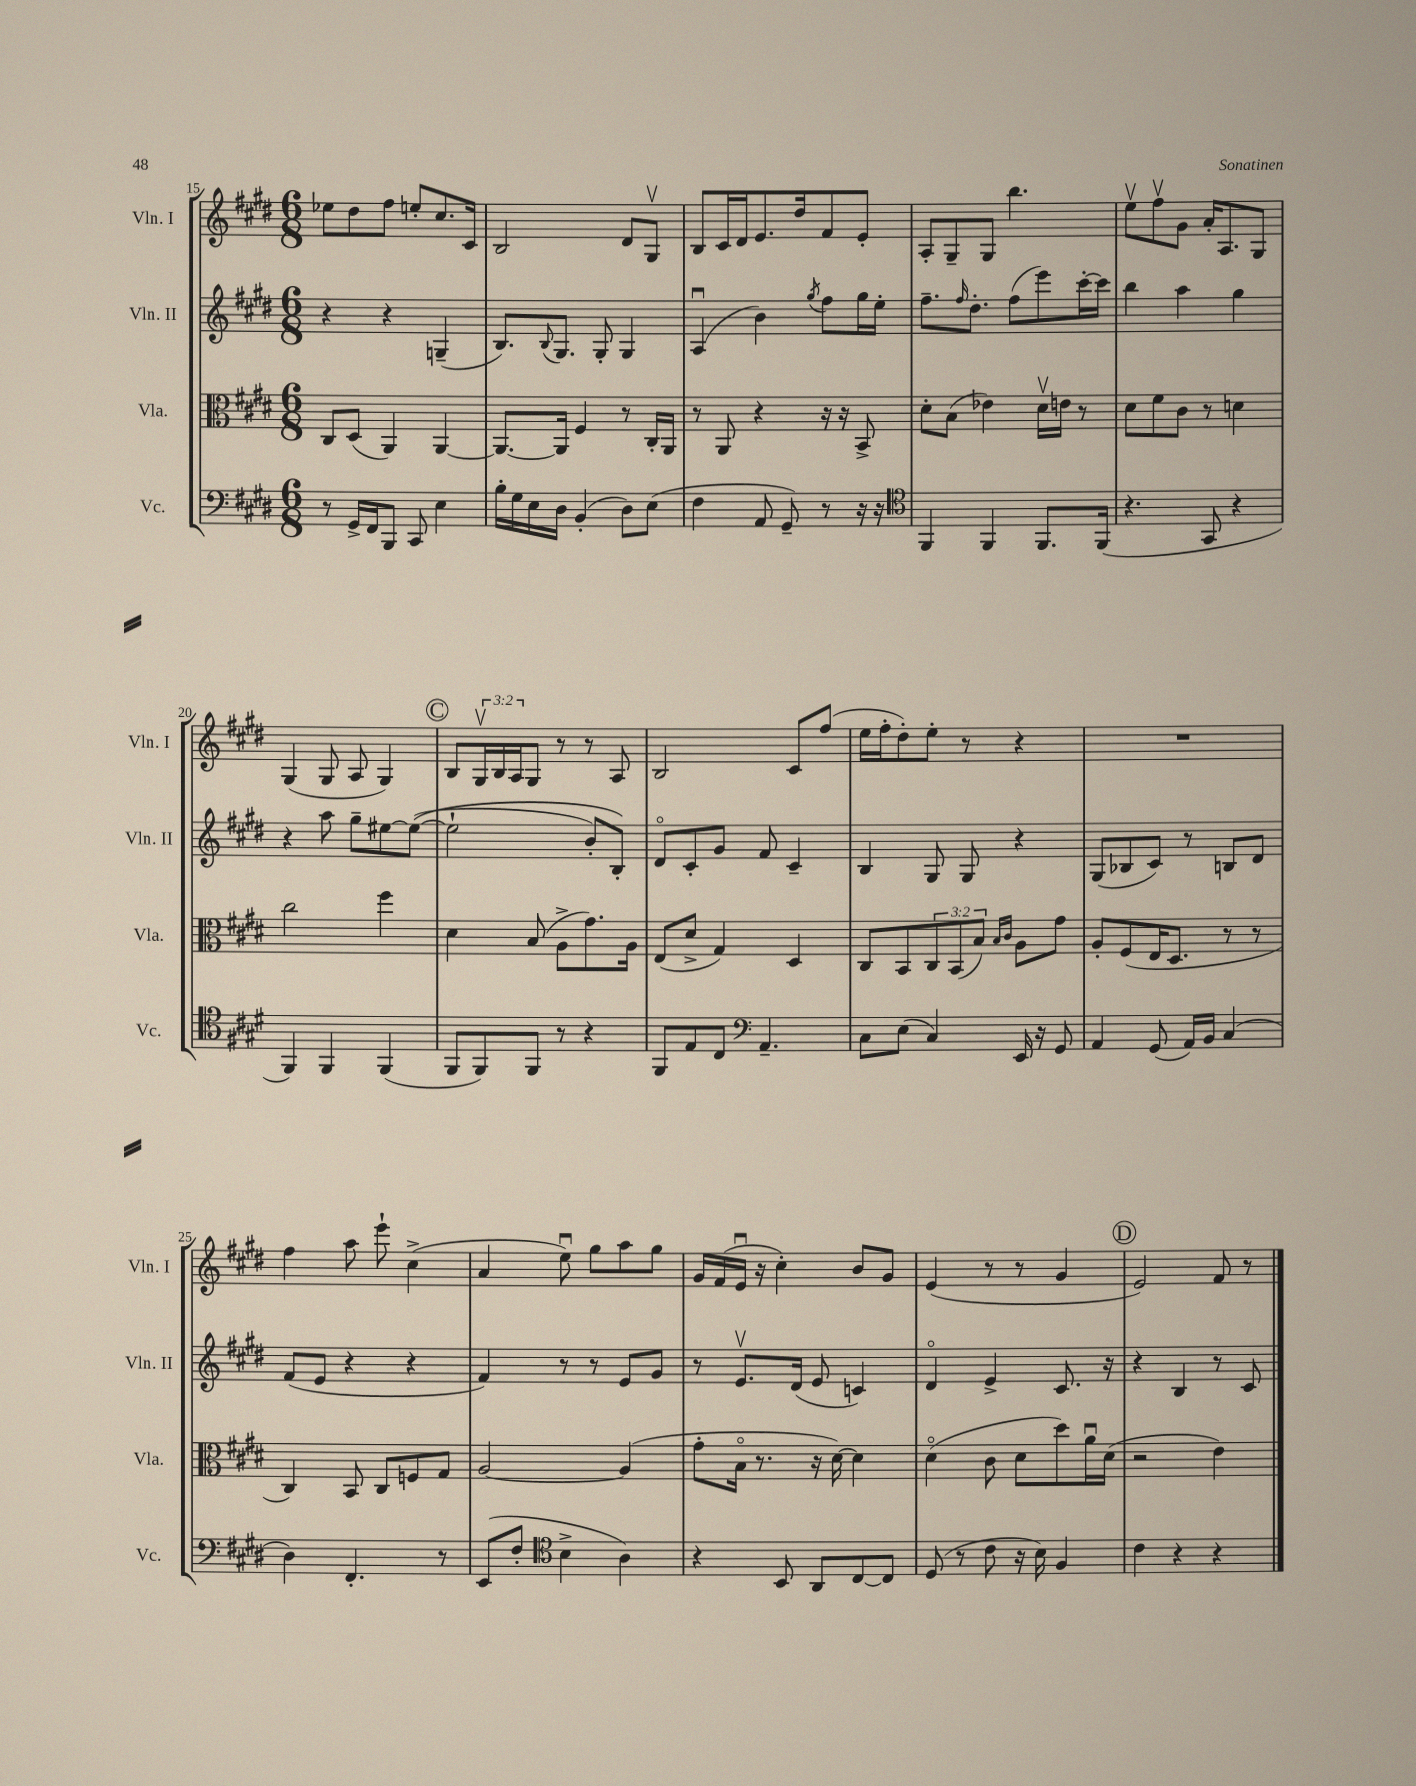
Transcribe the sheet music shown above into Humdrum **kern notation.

**kern	**kern	**kern	**kern
*part4	*part3	*part2	*part1
*staff4	*staff3	*staff2	*staff1
*I"Vc.	*I"Vla.	*I"Vln. II	*I"Vln. I
*I'Vc.	*I'Vla.	*I'Vln. II	*I'Vln. I
*clefF4	*clefC3	*clefG2	*clefG2
*k[f#c#g#d#]	*k[f#c#g#d#]	*k[f#c#g#d#]	*k[f#c#g#d#]
*M6/8	*M6/8	*M6/8	*M6/8
=15	=15	=15	=15
8r	8C#/L	4r	8ee-X\L
16GG#^/LL	(8D#/J	.	8dd#\
16FF#/J	.	.	.
8BBB/J	4AA/)	4r	8ff#\J
8CC#/	.	.	8een'/L
4E\	[4AA/	(4Gn~/	8.cc#/
.	.	.	16c#/Jk
=16	=16	=16	=16
16B'\LL	8.AA/L_	8.B/L)	2B/
16G#\	.	.	.
16E\	.	.	.
.	.	8qqB/	.
16D#\JJ	16AA/Jk]	8.G#/J	.
(4BB'/	4F#/	.	.
.	.	8G#'/	.
8D#\L)	8r	4G#/	8d#/L
(8E\J	16C#'/LL	.	8G#v/J
.	16AA/JJ	.	.
=17	=17	=17	=17
4F#\	8r	(4Au/	8B/L
.	8AA/	.	16c#/L
.	.	.	16d#/J
8AA/	4r	4b\)	8.e/
8GG#~/)	.	.	.
.	.	.	16dd#/k
.	.	8qgg#/	.
8r	16r	8ff#\L	8f#/
.	16r	.	.
16r	8BB^/	16gg#\L	8e'/J
16r	.	16ee'\JJ	.
=18	=18	=18	=18
*clefC4	*	*	*
4FF#/	8d#'\L	8.ff#~\L	8A'/L
.	(8B\J	.	8G#~/
.	.	16qqff#/	.
.	.	8.dd#'\J	.
4FF#/	4e-X\)	.	8G#/J
.	.	(8ff#\L	4.bb\
8.FF#/L	16d#v\LL	8eee\)	.
.	16en\JJ	.	.
.	8r	[16ccc#'\L	.
(16FF#/Jk	.	16ccc#\JJ]	.
=19	=19	=19	=19
4.r	8d#\L	4bb\	8eev\L
.	8f#\	.	8ff#v\
.	8c#\J	4aa\	8g#\J
8GG#/	8r	.	16a'/KL
.	.	.	8.A/
4r	4dn\	4gg#\	.
.	.	.	8G#/J
!!LO:LB:g=z
=20	=20	=20	=20
4FF#/)	2cc#\	4r	(4G#/
4FF#/	.	8aa\	8G#/
.	.	8gg#~\L	8A/
(4FF#/	4ff#\	[8ee#X\	4G#/)
.	.	((8ee#\J_	.
!!LO:REH:place=s1:t=C
=21	=21	=21	=21
8FF#/L	4d#\	2ee#`\]	8B/L
8FF#/)	.	.	24G#v/L
.	.	.	24B/
.	.	.	24A/J
8FF#/J	(8B/	.	8G#/J
8r	8A^\L	.	8r
4r	8.g#\)	8b'/L)	8r
.	.	8B'/J)	8A/
.	16A\Jk	.	.
=22	=22	=22	=22
8FF#/L	(8E/L	8d#/L	2B/
8E/	8d#^/J	8c#'/	.
8C#/J	4G#/)	8g#/J	.
*clefF4	*	*	*
4.AA~/	.	8f#/	.
.	4D#/	4c#~/	8c#/L
.	.	.	(8ff#/J
=23	=23	=23	=23
8C#\L	8C#/L	4B/	16ee\LL
.	.	.	16ff#'\J
(8E\J	8BB/	.	8dd#'\)
4C#/)	12C#/	8G#/	8ee'\J
.	(12BB/	.	.
.	.	8G#/	8r
.	12B/J)	.	.
.	16qqB/LL	.	.
.	16qqc#/JJ	.	.
16EE/	8A\L	4r	4r
16r	.	.	.
8GG#/	8g#\J	.	.
=24	=24	=24	=24
4AA/	8A'/L	(8G#/L	2.r
.	(8F#/	8B-X/	.
(8GG#/	16E/K	8c#/J)	.
.	8.D#/J	.	.
16AA/LL)	.	8r	.
16BB/JJ	.	.	.
(4C#/	8r	8Bn/L	.
.	8r	8d#/J	.
!!LO:LB:g=z
=25	=25	=25	=25
4D#\)	4C#/)	(8f#/L	4ff#\
.	.	8e/J	.
4.FF#'/	8BB/	4r	8aa\
.	8C#/L	.	8eee`\
.	8Fn/	4r	(4cc#^\
8r	8G#/J	.	.
=26	=26	=26	=26
(8EE/L	[2A/	4f#/)	4a/
8F#'/J	.	.	.
*clefC4	*	*	*
4B^\	.	8r	8eeu\)
.	.	8r	8gg#\L
4A\)	(4A/]	8e/L	8aa\
.	.	8g#/J	8gg#\J
=27	=27	=27	=27
4r	8g#'\L	8r	16g#/LL
.	.	.	(16f#/
.	16B\Jk	8.ev/L	16eu/JJ
.	8.r	.	16r
8BB/	.	.	4cc#'\)
.	.	(16d#/Jk	.
8AA/L	16r	8e/	.
.	[16d#\)	.	.
[8C#/	4d#\]	4cn/)	8b/L
8C#/J]	.	.	8g#/J
=28	=28	=28	=28
(8D#/	(4d#\	4d#/	(4e/
8r	.	.	.
8c#\	8c#\	4e^/	8r
16r	8d#\L	.	8r
16B\)	.	.	.
4F#/	8dd#\)	8.c#/	4g#/
.	16au\L	.	.
.	(16d#\JJ	16r	.
!!LO:REH:place=s1:t=D
=29	=29	=29	=29
4c#\	2r	4r	2e/)
4r	.	4B/	.
4r	4e\)	8r	8f#/
.	.	8c#/	8r
==	==	==	==
*-	*-	*-	*-
